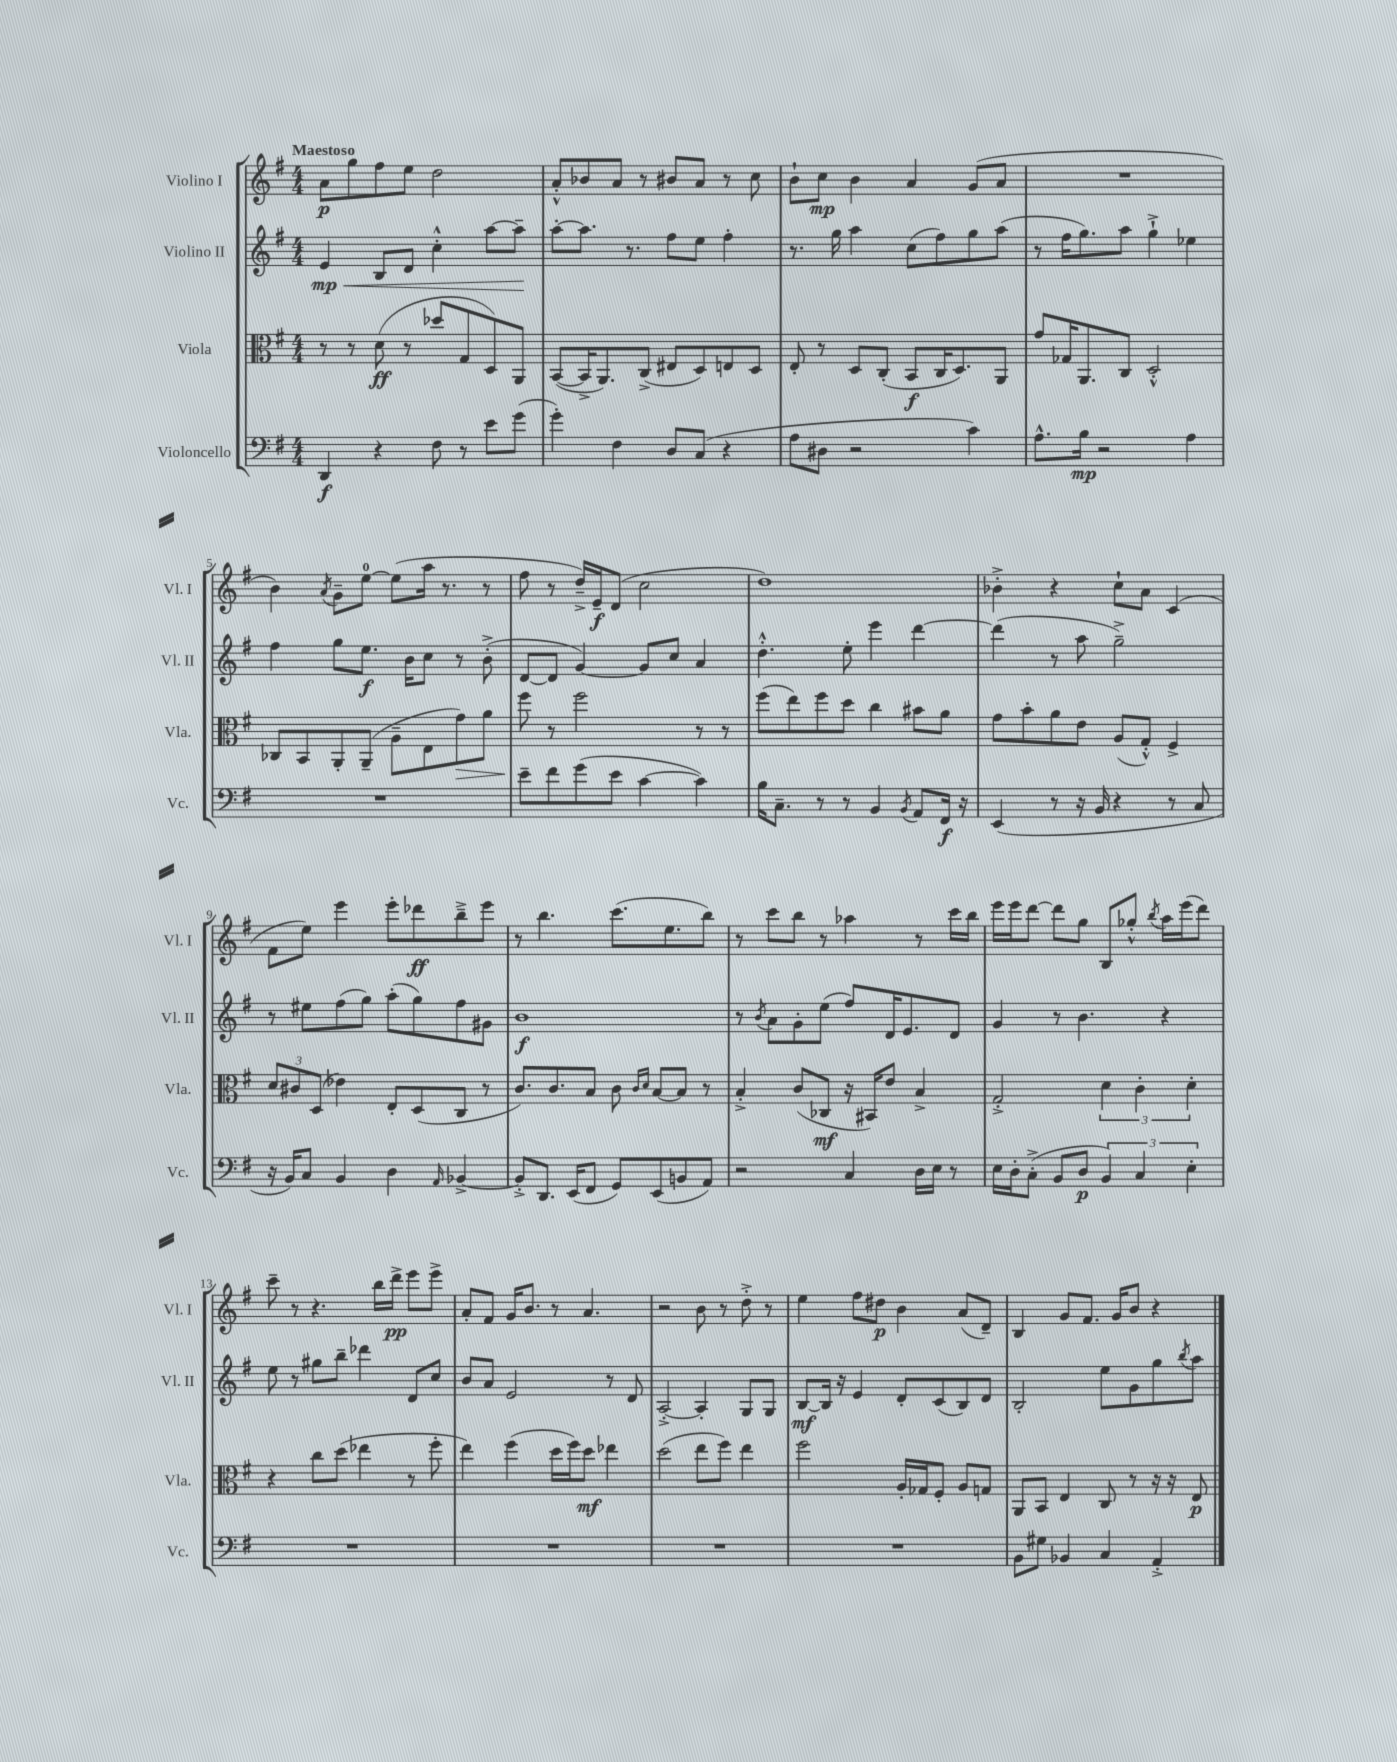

**kern	**dynam	**kern	**dynam	**kern	**dynam	**kern	**dynam
*part4	*part4	*part3	*part3	*part2	*part2	*part1	*part1
*staff4	*staff4	*staff3	*staff3	*staff2	*staff2	*staff1	*staff1
*I"Violoncello	*	*I"Viola	*	*I"Violino II	*	*I"Violino I	*
*I'Vc.	*	*I'Vla.	*	*I'Vl. II	*	*I'Vl. I	*
*clefF4	*	*clefC3	*	*clefG2	*	*clefG2	*
*k[f#]	*	*k[f#]	*	*k[f#]	*	*k[f#]	*
*M4/4	*	*M4/4	*	*M4/4	*	*M4/4	*
=1	=1	=1	=1	=1	=1	=1	=1
!	!	!	!	!	!	!LO:TX:a:B:t=Maestoso	!
!	!	!	!	!	!LO:HP:b	!	!
4DD/	f	8r	.	4e/	< mp	8a\L	p
.	.	8r	.	.	.	8gg\	.
4r	.	(8d\	ff	8B/L	.	8ff#\	.
.	.	8r	.	8d/J	.	8ee\J	.
8F#\	.	8dd-X/L	.	4cc'^^\	.	2dd\	.
8r	.	8G/	.	.	.	.	.
8e\L	.	8D/)	.	[8aa\L	.	.	.
(8g\J	.	8AA/J	.	8aa~\J]	.	.	.
.	.	.	.	.	[	.	.
=2	=2	=2	=2	=2	=2	=2	=2
4g'\)	.	([8BB/L	.	[8aa'\L	.	8a'^^/L	.
.	.	16BB^/K]	.	8.aa\J]	.	8b-X/	.
.	.	8.AA/)	.	.	.	.	.
4F#\	.	.	.	.	.	8a/J	.
.	.	.	.	8.r	.	.	.
.	.	(8C^/J	.	.	.	8r	.
8D/L	.	8E#X/L	.	8ff#\L	.	8b#X/L	.
(8C/J	.	8D/)	.	8ee\J	.	8a/J	.
4r	.	8En/	.	4ff#'\	.	8r	.
.	.	8D/J	.	.	.	8cc\	.
=3	=3	=3	=3	=3	=3	=3	=3
8A\L	.	8E'/	.	8.r	.	8b`\L	.
8D#X\J	.	8r	.	.	.	8cc\J	mp
.	.	.	.	16gg\	.	.	.
2r	.	8D/L	.	4aa\	.	4b\	.
.	.	(8C'/J	.	.	.	.	.
.	.	8BB/L	f	(8cc\L	.	4a/	.
.	.	16C/K	.	8ff#\)	.	.	.
.	.	8.D/)	.	.	.	.	.
4c\)	.	.	.	8gg\	.	(8g/L	.
.	.	8AA/J	.	(8aa\J	.	8a/J	.
=4	=4	=4	=4	=4	=4	=4	=4
8.A^^\L	.	8g/L	.	8r	.	1r	.
.	.	16G-X/K	.	16ff#\KL	.	.	.
16B\Jk	mp	8.AA/	.	8.gg\)	.	.	.
2r	.	.	.	.	.	.	.
.	.	8C/J	.	8aa\J	.	.	.
.	.	2D'^^/	.	4gg`^\	.	.	.
4A\	.	.	.	4ee-X\	.	.	.
!!LO:LB:g=z
=5	=5	=5	=5	=5	=5	=5	=5
1r	.	8C-X/L	.	4ff#\	.	4b\)	.
.	.	8BB/	.	.	.	.	.
.	.	.	.	.	.	8qa/	.
.	.	8AA'/	.	8gg\L	.	8g~\L	.
.	.	(8AA~/J	.	8.ee\J	f	[8ee\J	.
.	.	8A~\L	.	.	.	(8ee\L]	.
.	.	.	.	16b\KL	.	.	.
.	.	8E\	.	8cc\J	.	16aa\Jk	.
.	.	.	.	.	.	8.r	.
!	!	!	!LO:HP:b	!	!	!	!
.	.	8g\)	>	8r	.	.	.
.	.	8a\J	.	(8b'^\	.	8r	.
=6	=6	=6	=6	=6	=6	=6	=6
8e~\L	.	8ff#\	.	[8d/L	.	8ff#\	.
8f#\	.	8r	]	8d/J]	.	8r	.
(8g\	.	2ff#\	.	[4g/)	.	16dd~^/LL)	.
.	.	.	.	.	.	16e~/J	f
8e\J	.	.	.	.	.	(8d/J	.
[4c\	.	.	.	8g/L]	.	2cc\	.
.	.	.	.	8cc/J	.	.	.
4c\])	.	8r	.	4a/	.	.	.
.	.	8r	.	.	.	.	.
=7	=7	=7	=7	=7	=7	=7	=7
16B\KL	.	(8ff#\L	.	4.dd'^^\	.	1dd)	.
8.C~\J	.	.	.	.	.	.	.
.	.	8ee\)	.	.	.	.	.
8r	.	8ff#\	.	.	.	.	.
8r	.	8dd\J	.	8ee'\	.	.	.
4BB/	.	4cc\	.	4eee\	.	.	.
8qBB/	.	.	.	.	.	.	.
8AA/L	.	8b#X\L	.	[4ddd\	.	.	.
16FF#/Jk	f	8a\J	.	.	.	.	.
16r	.	.	.	.	.	.	.
=8	=8	=8	=8	=8	=8	=8	=8
(4EE/	.	8g\L	.	(4ddd\]	.	4b-X'^\	.
.	.	8b'\	.	.	.	.	.
8r	.	8a\	.	8r	.	4r	.
16r	.	8e\J	.	8aa\	.	.	.
16BB/	.	.	.	.	.	.	.
4r	.	(8A/L	.	2gg~^\)	.	8cc`\L	.
.	.	8G'^^/J)	.	.	.	8a\J	.
8r	.	4F#^/	.	.	.	(4c/	.
8C/	.	.	.	.	.	.	.
!!LO:LB:g=z
=9	=9	=9	=9	=9	=9	=9	=9
16r	.	12d/L	.	8r	.	8f#\L	.
16BB/KL)	.	.	.	.	.	.	.
.	.	12c#X/	.	.	.	.	.
8C/J	.	.	.	8ee#X\L	.	8ee\J)	.
.	.	(12D/J	.	.	.	.	.
4BB/	.	4e-X\)	.	(8ff#\	.	4eee\	.
.	.	.	.	8gg\J)	.	.	.
4D\	.	8E'/L	.	(8aa'\L	.	8eee'\L	.
.	.	(8D/	.	8gg\)	.	8ddd-X\	ff
16qqAA/	.	.	.	.	.	.	.
[4BB-X^/	.	8C/J	.	8ff#\	.	8bb~^\	.
.	.	8r	.	8g#X\J	.	8eee\J	.
=10	=10	=10	=10	=10	=10	=10	=10
8BB-'^/L]	.	8.c/L)	.	1b	f	8r	.
8.DD/J	.	.	.	.	.	4.bb\	.
.	.	8.c/	.	.	.	.	.
(16EE/KL	.	.	.	.	.	.	.
8FF#/J	.	8B/J	.	.	.	.	.
8GG/L)	.	8c\	.	.	.	(8.ccc\L	.
.	.	16qqc/LL	.	.	.	.	.
.	.	16qqd/JJ	.	.	.	.	.
(8EE/	.	[8B/L	.	.	.	.	.
.	.	.	.	.	.	8.ee\	.
8BBn/	.	8B/J]	.	.	.	.	.
8AA/J)	.	8r	.	.	.	8bb\J)	.
=11	=11	=11	=11	=11	=11	=11	=11
2r	.	4B'^/	.	8r	.	8r	.
.	.	.	.	8qb/	.	.	.
.	.	.	.	8a\L	.	8ccc\L	.
.	.	(8c/L	.	8g'\	.	8bb\J	.
.	.	8C-X/J	mf	(8ee\J	.	8r	.
4C/	.	16r	.	8ff#/L)	.	4aa-X\	.
.	.	16BB#X/KL)	.	.	.	.	.
.	.	8e/J	.	16d/K	.	.	.
.	.	.	.	8.e/	.	.	.
16D\LL	.	4B^/	.	.	.	8r	.
16E\JJ	.	.	.	.	.	.	.
8r	.	.	.	8d/J	.	16ccc\LL	.
.	.	.	.	.	.	16bb\JJ	.
=12	=12	=12	=12	=12	=12	=12	=12
16E\LL	.	2G'^/	.	4g/	.	16eee\LL	.
16D'\J	.	.	.	.	.	16eee\J	.
(8C'^\J	.	.	.	.	.	[8ddd\J	.
8BB/L	.	.	.	8r	.	8ddd\L]	.
8D/J	p	.	.	4.b\	.	8gg\J	.
6BB/)	.	6d\	.	.	.	8B/L	.
.	.	.	.	.	.	8gg-X'^^/J	.
6C/	.	6c'\	.	.	.	.	.
.	.	.	.	.	.	8qbb/	.
.	.	.	.	4r	.	16aa\LL	.
.	.	.	.	.	.	(16eee\J	.
6E'\	.	6d'\	.	.	.	.	.
.	.	.	.	.	.	8ddd\J)	.
!!LO:LB:g=z
=13	=13	=13	=13	=13	=13	=13	=13
1r	.	4r	.	8ee\	.	8ccc~\	.
.	.	.	.	8r	.	8r	.
.	.	8cc\L	.	8gg#X\L	.	4.r	.
.	.	(8dd\J	.	8bb~\J	.	.	.
.	.	4ee-X\	.	4ddd-X\	.	.	.
.	.	.	.	.	.	16bb\LL	.
.	.	.	.	.	.	16ddd^\JJ	pp
.	.	8r	.	8d/L	.	8eee\L	.
.	.	8ff#'\	.	8cc/J	.	8eee^\J	.
=14	=14	=14	=14	=14	=14	=14	=14
1r	.	4ee\)	.	8b/L	.	8a'/L	.
.	.	.	.	8a/J	.	8f#/J	.
.	.	(4ff#\	.	2e/	.	16g/KL	.
.	.	.	.	.	.	8.b/J	.
.	.	16dd\LL	.	.	.	8r	.
.	.	16ff#\J)	.	.	.	.	.
.	.	8dd\J	mf	.	.	4.a/	.
.	.	4ee-X\	.	8r	.	.	.
.	.	.	.	8d/	.	.	.
=15	=15	=15	=15	=15	=15	=15	=15
1r	.	(2dd\	.	[2A'^/	.	2r	.
.	.	8ee\L	.	4A'/]	.	8b\	.
.	.	8ff#\J)	.	.	.	8r	.
.	.	4ee\	.	8G/L	.	8dd'^\	.
.	.	.	.	8G/J	.	8r	.
=16	=16	=16	=16	=16	=16	=16	=16
1r	.	2ff#\	.	[8B/L	mf	4ee\	.
.	.	.	.	16B/Jk]	.	.	.
.	.	.	.	16r	.	.	.
.	.	.	.	4e/	.	8ff#\L	.
.	.	.	.	.	.	8dd#X\J	p
.	.	16A'/LL	.	8d'/L	.	4b\	.
.	.	16G-X/J	.	.	.	.	.
.	.	8F#'/J	.	(8c/	.	.	.
.	.	8A/L	.	8B/)	.	(8a/L	.
.	.	8Gn/J	.	8d/J	.	8d~/J)	.
=17	=17	=17	=17	=17	=17	=17	=17
8BB\L	.	8AA/L	.	2B'/	.	4B/	.
8G#X\J	.	8BB/J	.	.	.	.	.
4BB-X/	.	4E/	.	.	.	8g/L	.
.	.	.	.	.	.	8.f#/J	.
4C/	.	8C/	.	8ee\L	.	.	.
.	.	.	.	.	.	16g/KL	.
.	.	8r	.	8g\	.	8b/J	.
4AA'^/	.	16r	.	8gg\	.	4r	.
.	.	16r	.	.	.	.	.
.	.	.	.	8qbb/	.	.	.
.	.	8E/	p	8aa\J	.	.	.
==	==	==	==	==	==	==	==
*-	*-	*-	*-	*-	*-	*-	*-
